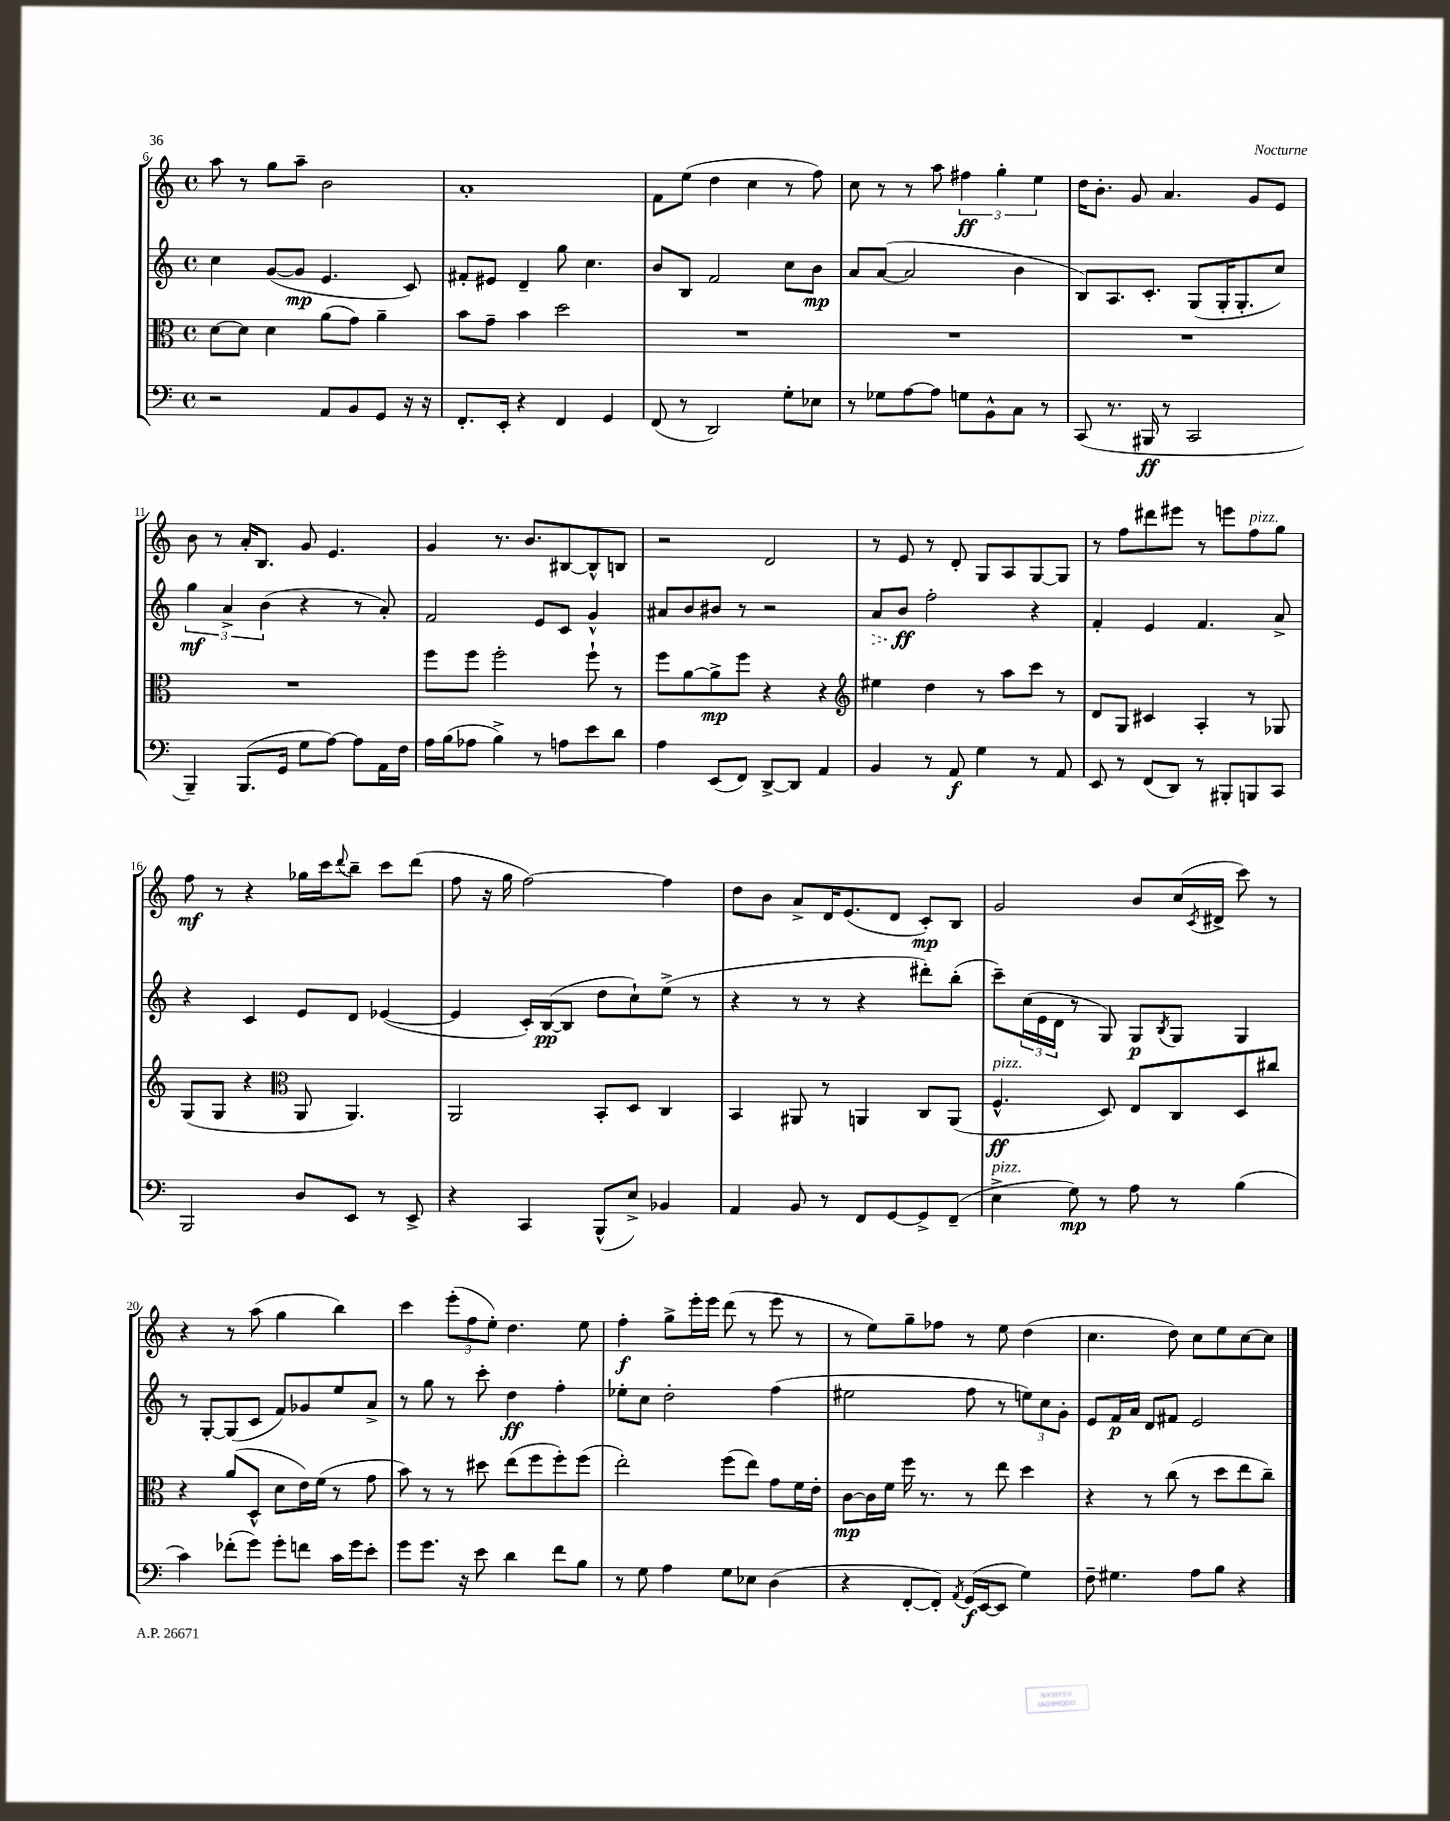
<<
\new StaffGroup <<
\new Staff = "s0" {
    \clef treble \key c \major \defaultTimeSignature \time 4/4
    a''8 r8 g''8 a''8-- b'2 |
    a'1-. |
    f'8 e''8( d''4 c''4 r8 f''8) |
    c''8 r8 r8 a''8 \tuplet 3/2 { fis''4\ff g''4-. e''4 } |
    d''16 b'8.-. g'8 a'4. g'8 e'8 |
    b'8 r8 a'16-. b8. g'8 e'4. |
    g'4 r8. b'8. bis8~ bis8-^ b8 |
    r2 d'2 |
    r8 e'8 r8 d'8-. g8 a8 g8~ g8 |
    r8 f''8 dis'''8 eis'''8 r8 e'''8 f''8^\markup { \italic "pizz." } g''8 |
    f''8\mf r8 r4 ges''16 c'''16 \appoggiatura { d'''8 } b''8-- c'''8 d'''8( |
    f''8 r16 g''16 f''2~) f''4 |
    d''8 b'8 a'8-> d'16 e'8.( d'8 c'8-.\mp) b8 |
    g'2 b'8 c''16( \acciaccatura { c'8 } dis'16-> c'''8) r8 |
    r4 r8 a''8( g''4 b''4) |
    c'''4 \tuplet 3/2 { e'''8-.( f''8 e''8-.) } d''4. e''8 |
    f''4-.\f g''8-> e'''16-. e'''16 d'''8( r8 e'''8 r8 |
    r8 e''8) g''8-- fes''8 r8 e''8 d''4( |
    c''4. d''8) c''8 e''8 c''8~ c''8 \bar "|." |
}
\new Staff = "s1" {
    \clef treble \key c \major \defaultTimeSignature \time 4/4
    c''4 g'8~( g'8\mp e'4. c'8) |
    fis'8-. eis'8 d'4-- g''8 c''4. |
    b'8 b8 f'2 c''8 b'8\mp |
    a'8 a'8~( a'2 b'4 |
    b8) a8. c'8.-. g8( g16-. g8.-. c''8) |
    \tuplet 3/2 { g''4\mf a'4-> b'4( } r4 r8 a'8-.) |
    f'2 e'8 c'8 g'4-^ |
    ais'8 b'8 bis'8 r8 r2 |
    \once \override Hairpin.style = #'dashed-line a'8\> b'8\ff\! f''2-. r4 |
    f'4-. e'4 f'4. a'8-> |
    r4 c'4 e'8 d'8 ees'4~( |
    ees'4 c'16-.) b16~\pp( b8 d''8 c''8-!) e''8->( r8 |
    r4 r8 r8 r4 dis'''8-.) b''8-.( |
    c'''8--) \tuplet 3/2 { c''16( e'16 d'16 } r8 g8) g8\p \acciaccatura { b8 } g8 g4 |
    r8 g8~-. g8( c'8 f'8) ges'8 e''8 a'8-> |
    r8 g''8 r8 c'''8-. d''4\ff f''4-. |
    ees''8-. c''8 d''2-. f''4( |
    eis''2 f''8 r8 \tuplet 3/2 { e''8) c''8 g'8-. } |
    e'8 f'16\p a'16 d'8 fis'8 e'2 \bar "|." |
}
\new Staff = "s2" {
    \clef alto \key c \major \defaultTimeSignature \time 4/4
    d'8~ d'8 d'4 a'8( g'8) a'4-- |
    b'8 g'8-- b'4 d''2 |
    R1 |
    R1 |
    R1 |
    R1 |
    f''8 f''8 f''2-. f''8-! r8 |
    f''8 a'8~ a'8->\mp f''8 r4 r4 |
    \clef treble eis''4 d''4 r8 a''8 c'''8 r8 |
    d'8 g8 cis'4 a4-. r8 ges8 |
    g8( g8 r4 \clef alto a,8 a,4.) |
    a,2 b,8-. d8 c4 |
    b,4 ais,8 r8 a,4 c8 a,8( |
    f4.-^\ff^\markup { \italic "pizz." } d8) e8 c8 d8 cis''8 |
    r4 a'8( d8-^ d'8 e'16) f'16( r8 g'8 |
    b'8) r8 r8 dis''8 e''8( f''8 f''8-.) f''8( |
    e''2-.) f''8( e''8) g'8 f'16 e'16-. |
    c'8~\mp c'16 f'16 f''16 r8. r8 e''8 d''4 |
    r4 r8 c''8( r8 d''8 e''8 c''8--) \bar "|." |
}
\new Staff = "s3" {
    \clef bass \key c \major \defaultTimeSignature \time 4/4
    r2 a,8 b,8 g,8 r16 r16 |
    f,8.-. e,16-. r4 f,4 g,4 |
    f,8( r8 d,2) g8-. ees8 |
    r8 ges8 a8~ a8 g8 b,8-^ c8 r8 |
    c,8( r8. bis,,16\ff r8 c,2 |
    b,,4--) b,,8.( g,16 g8 a8~) a8 a,16 f16 |
    a16 b16( aes8 b4->) r8 a8 e'8 d'8 |
    a4 e,8( f,8) d,8~-> d,8 a,4 |
    b,4 r8 a,8\f g4 r8 a,8 |
    e,8 r8 f,8( d,8) r8 bis,,8-. b,,8 c,8 |
    b,,2 d8 e,8 r8 e,8-> |
    r4 c,4 b,,8-^( e8->) bes,4 |
    a,4 b,8 r8 f,8 g,8~ g,8-> f,8--( |
    e4->^\markup { \italic "pizz." } g8\mp) r8 a8 r8 b4( |
    c'4) fes'8-.( g'8) g'8-. f'8 c'16 g'16 e'8-. |
    g'8 g'8. r16 e'8 d'4 f'8 b8 |
    r8 g8 a4 g8 ees8 d4( |
    r4 f,8~-. f,8-.) \acciaccatura { a,8 } g,16\f( e,16~ e,8 g4) |
    f8-- gis4. a8 b8 r4 \bar "|." |
}
>>
>>
\layout { \context { \Score currentBarNumber = #6 } }
